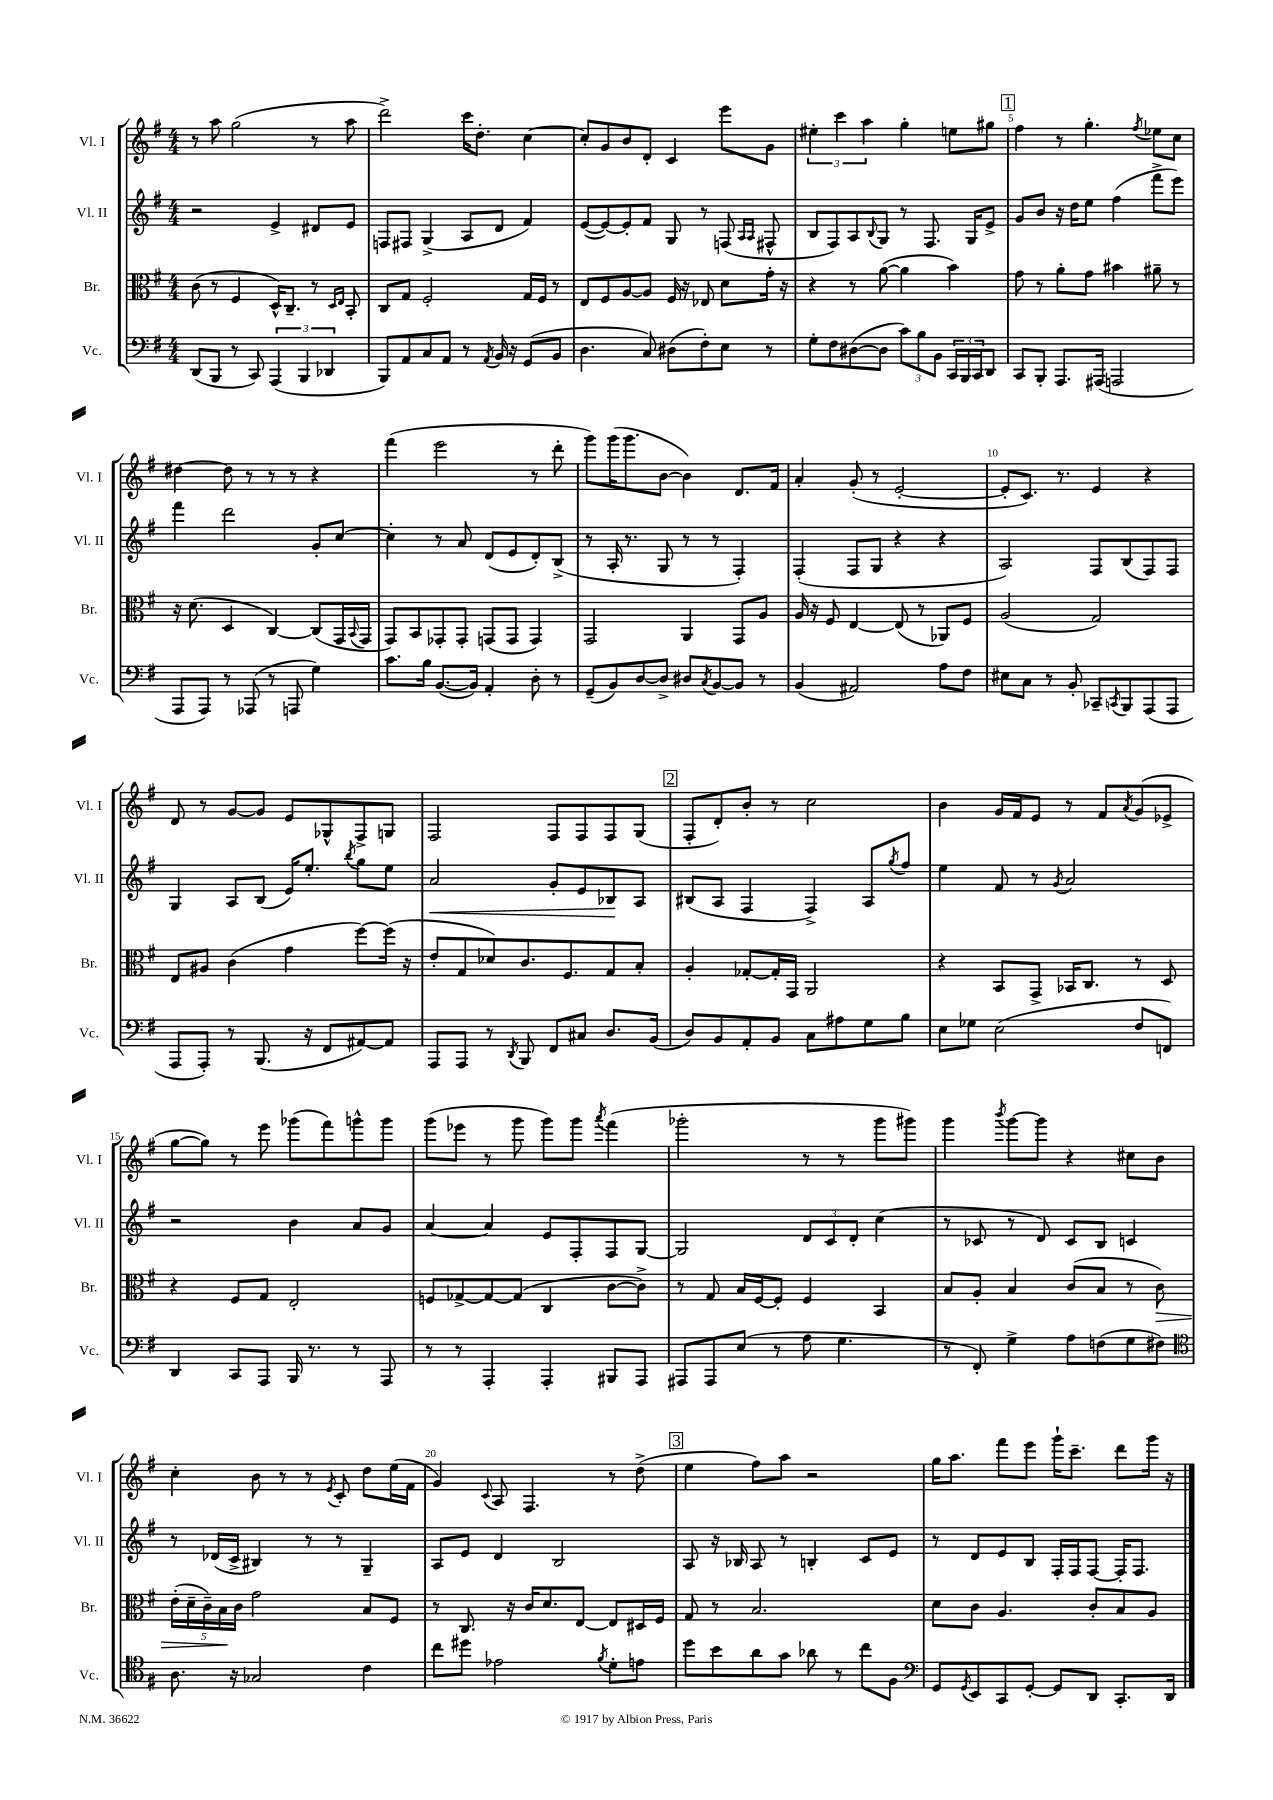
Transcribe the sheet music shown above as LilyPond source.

<<
\new StaffGroup <<
\new Staff = "s0" \with { instrumentName = "Vl. I" shortInstrumentName = "Vl. I" } {
    \clef treble \key g \major \numericTimeSignature \time 4/4
    r8 a''8 g''2( r8 a''8 |
    d'''2->) c'''16 d''8.-. c''4~ |
    c''8-. g'8 b'8 d'8-. c'4 e'''8 g'8 |
    \tuplet 3/2 { eis''4-. c'''4 a''4 } g''4-. e''8 gis''8 |
    \mark \markup { \box "1" } fis''4 r8 g''4.-. \acciaccatura { fis''8 } ees''8 c''8 |
    dis''4~ dis''8 r8 r8 r8 r4 |
    fis'''4( e'''2 r8 d'''8-. |
    g'''8) g'''16( g'''8. b'8~ b'4) d'8. fis'16 |
    a'4-. g'8-.( r8 e'2~-. |
    e'8-. c'8.) r8. e'4 r4 |
    d'8 r8 g'8~ g'8 e'8 ges8-^ fis8-> g8 |
    fis2 fis8 fis8 fis8 g8( |
    \mark \markup { \box "2" } fis8-. d'8-.) b'8-. r8 c''2 |
    b'4 g'16 fis'16 e'8 r8 fis'8 \acciaccatura { a'8 } g'8( ees'8-> |
    g''8~ g''8) r8 e'''8 ges'''8( fis'''8) g'''8-^ g'''8 |
    g'''8( ees'''8 r8 g'''8 g'''8) g'''8 \acciaccatura { a'''8 } fis'''4( |
    ges'''2-. r8 r8 ges'''8 gis'''8) |
    g'''4 \acciaccatura { b'''8 } g'''8~ g'''8 r4 cis''8 b'8 |
    c''4-. b'8 r8 r8 \acciaccatura { e'8 } c'8-. d''8 e''16( fis'16 |
    g'4) \appoggiatura { c'8 } a8 fis4. r8 d''8->( |
    \mark \markup { \box "3" } e''4 fis''8) a''8 r2 |
    g''16 a''8. fis'''8 e'''8 g'''16-! c'''8.-- d'''8 g'''16 r16 \bar "|." |
}
\new Staff = "s1" \with { instrumentName = "Vl. II" shortInstrumentName = "Vl. II" } {
    \clef treble \key g \major \numericTimeSignature \time 4/4
    r2 e'4-> dis'8 e'8 |
    f8 fis8 g4->( a8 d'8 fis'4) |
    e'8~( e'8~) e'8-. fis'8 g8 r8 f8( \grace { a16 a16 } fis8-^ |
    b8 fis8) a8 \appoggiatura { b8 } g8 r8 fis8. g16 e'8-> |
    \mark \markup { \box "1" } g'8 b'8 r16 d''16 e''8 fis''4( fis'''8-> e'''8) |
    fis'''4 d'''2 g'8-. c''8~ |
    c''4-. r8 a'8 d'8( e'8 d'8-.) b8->( |
    r8 a16-. r8. g8 r8 r8 fis4-.) |
    fis4-.( fis8 g8 r4 r4 |
    a2) fis8 b8( fis8) fis8 |
    g4 a8 b8( e'16) e''8.-. \acciaccatura { b''8 } g''8 e''8 |
    a'2\< g'8-. e'8 bes8\! a8 |
    \mark \markup { \box "2" } bis8( a8 fis4 fis4->) a8 \acciaccatura { g''8 } fis''8 |
    e''4 fis'8 r8 \acciaccatura { g'8 } a'2 |
    r2 b'4 a'8 g'8 |
    a'4~ a'4 e'8 fis8-. fis8 g8~ |
    g2 \tuplet 3/2 { d'8 c'8 d'8-. } c''4( |
    r8 ces'8 r8 d'8) ces'8 b8 c'4 |
    r8 des'16( c'16-> bis4) r8 r8 g4-- |
    a8 e'8 d'4 b2 |
    \mark \markup { \box "3" } a8 r16 bes16 a8 r8 b4-. c'8 e'8 |
    r8 d'8 e'8 b8 fis16-. fis16 fis8~ fis16-. fis8. \bar "|." |
}
\new Staff = "s2" \with { instrumentName = "Br." shortInstrumentName = "Br." } {
    \clef alto \key g \major \numericTimeSignature \time 4/4
    c'8( r8 fis4 d16-^) c8.-- r8 \grace { d16 e16 } b,8-. |
    c8 g8 fis2-. g16 fis16 r8 |
    e8 fis8 a8~ a8 fis16 r16 ees8 d'8 g'16-. r16 |
    r4 r8 a'8~( a'4 b'4) |
    \mark \markup { \box "1" } g'8 r8 a'8-. g'8 bis'4 ais'8-- r8 |
    r16 d'8.( d4 c4~) c8( g,16 \appoggiatura { b,8 } g,16 |
    g,8) b,8 ges,8-. ges,8-. g,8( g,8 g,4) |
    g,2 a,4 g,8 a8 |
    a16 r16 fis8 e4~ e8( r8 aes,8) fis8 |
    a2( g2) |
    e8 ais8 c'4( g'4 fis''8~) fis''16( r16 |
    e'8-. g8 des'8) c'8. fis8. g8 b8-. |
    \mark \markup { \box "2" } a4-. ges8~-. ges16-. g,16 a,2 |
    r4 b,8 g,8-> bes,16 c8. r8 d8 |
    r4 fis8 g8 e2-. |
    f8 ges8~-> ges8~ ges8( c4 c'8~ c'8->) |
    r8 g8 b16 fis16~ fis8-. fis4 b,4 |
    b8 a8-. b4 c'8( b8 r8 c'8\>) |
    \tuplet 5/4 { e'16-.( d'16-- c'16--) b16\! c'16 } g'2 b8 fis8 |
    r8 c8. r16 c'16 d'8. e8~ e8 dis16 fis16 |
    \mark \markup { \box "3" } g8 r8 b2. |
    d'8 c'8 a4. c'8-. b8 a8 \bar "|." |
}
\new Staff = "s3" \with { instrumentName = "Vc." shortInstrumentName = "Vc." } {
    \clef bass \key g \major \numericTimeSignature \time 4/4
    d,8( b,,8 r8 c,8) \tuplet 3/2 { a,,4( b,,4 des,4 } |
    b,,8) a,8 c8 a,8 r8 \acciaccatura { a,8 } b,16 r16 g,8( b,8 |
    d4. c8) dis8( fis8-.) e8 r8 |
    g8-. fis8 dis8~( dis8 \tuplet 3/2 { c'8) b8 b,8 } \tuplet 3/2 { c,16 b,,16 c,16 } d,8 |
    \mark \markup { \box "1" } c,8 b,,8-. a,,8. ais,,16( a,,2 |
    a,,8 a,,8) r8 aes,,8( r8 a,,8 g4) |
    c'8. b16 b,8.~( b,16) a,4-. d8-. r8 |
    g,8--( b,8) d8~ d8-> dis8 \acciaccatura { c8 } b,8~ b,8 r8 |
    b,4( ais,2) a8 fis8 |
    eis8 c8 r8 b,8-. ces,8-- \acciaccatura { c,8 } b,,8 a,,8( a,,8 |
    a,,8 a,,8-.) r8 b,,8.( r16 fis,8 ais,8~) ais,8 |
    a,,8 a,,8 r8 \acciaccatura { d,8 } b,,8 fis,8 cis8 d8. b,16( |
    \mark \markup { \box "2" } d8) b,8 a,8-. b,8 c8 ais8 g8 b8 |
    e8 ges8 e2( fis8 f,8) |
    d,4 c,8 a,,8 b,,16 r8. r8 a,,8 |
    r8 r8 a,,4-. a,,4-. bis,,8 a,,8 |
    ais,,8 ais,,8 e8( r8 a8 g4. |
    r8 fis,8-.) g4-> a8 f8( g8 fis8) |
    \clef tenor a8. r16 ges2 c'4 |
    c''8 dis''8 ees'2 \acciaccatura { fis'8 } d'8-. e'8 |
    \mark \markup { \box "3" } d''8 b'8 a'8 g'8 aes'8 r8 c''8 fis8 |
    \clef bass g,8 \acciaccatura { g,8 } e,8 c,8 g,8~-. g,8 d,8 c,8.-. d,16 \bar "|." |
}
>>
>>
\layout { \context { \Score \override BarNumber.break-visibility = ##(#f #t #t) barNumberVisibility = #(every-nth-bar-number-visible 5) } }
